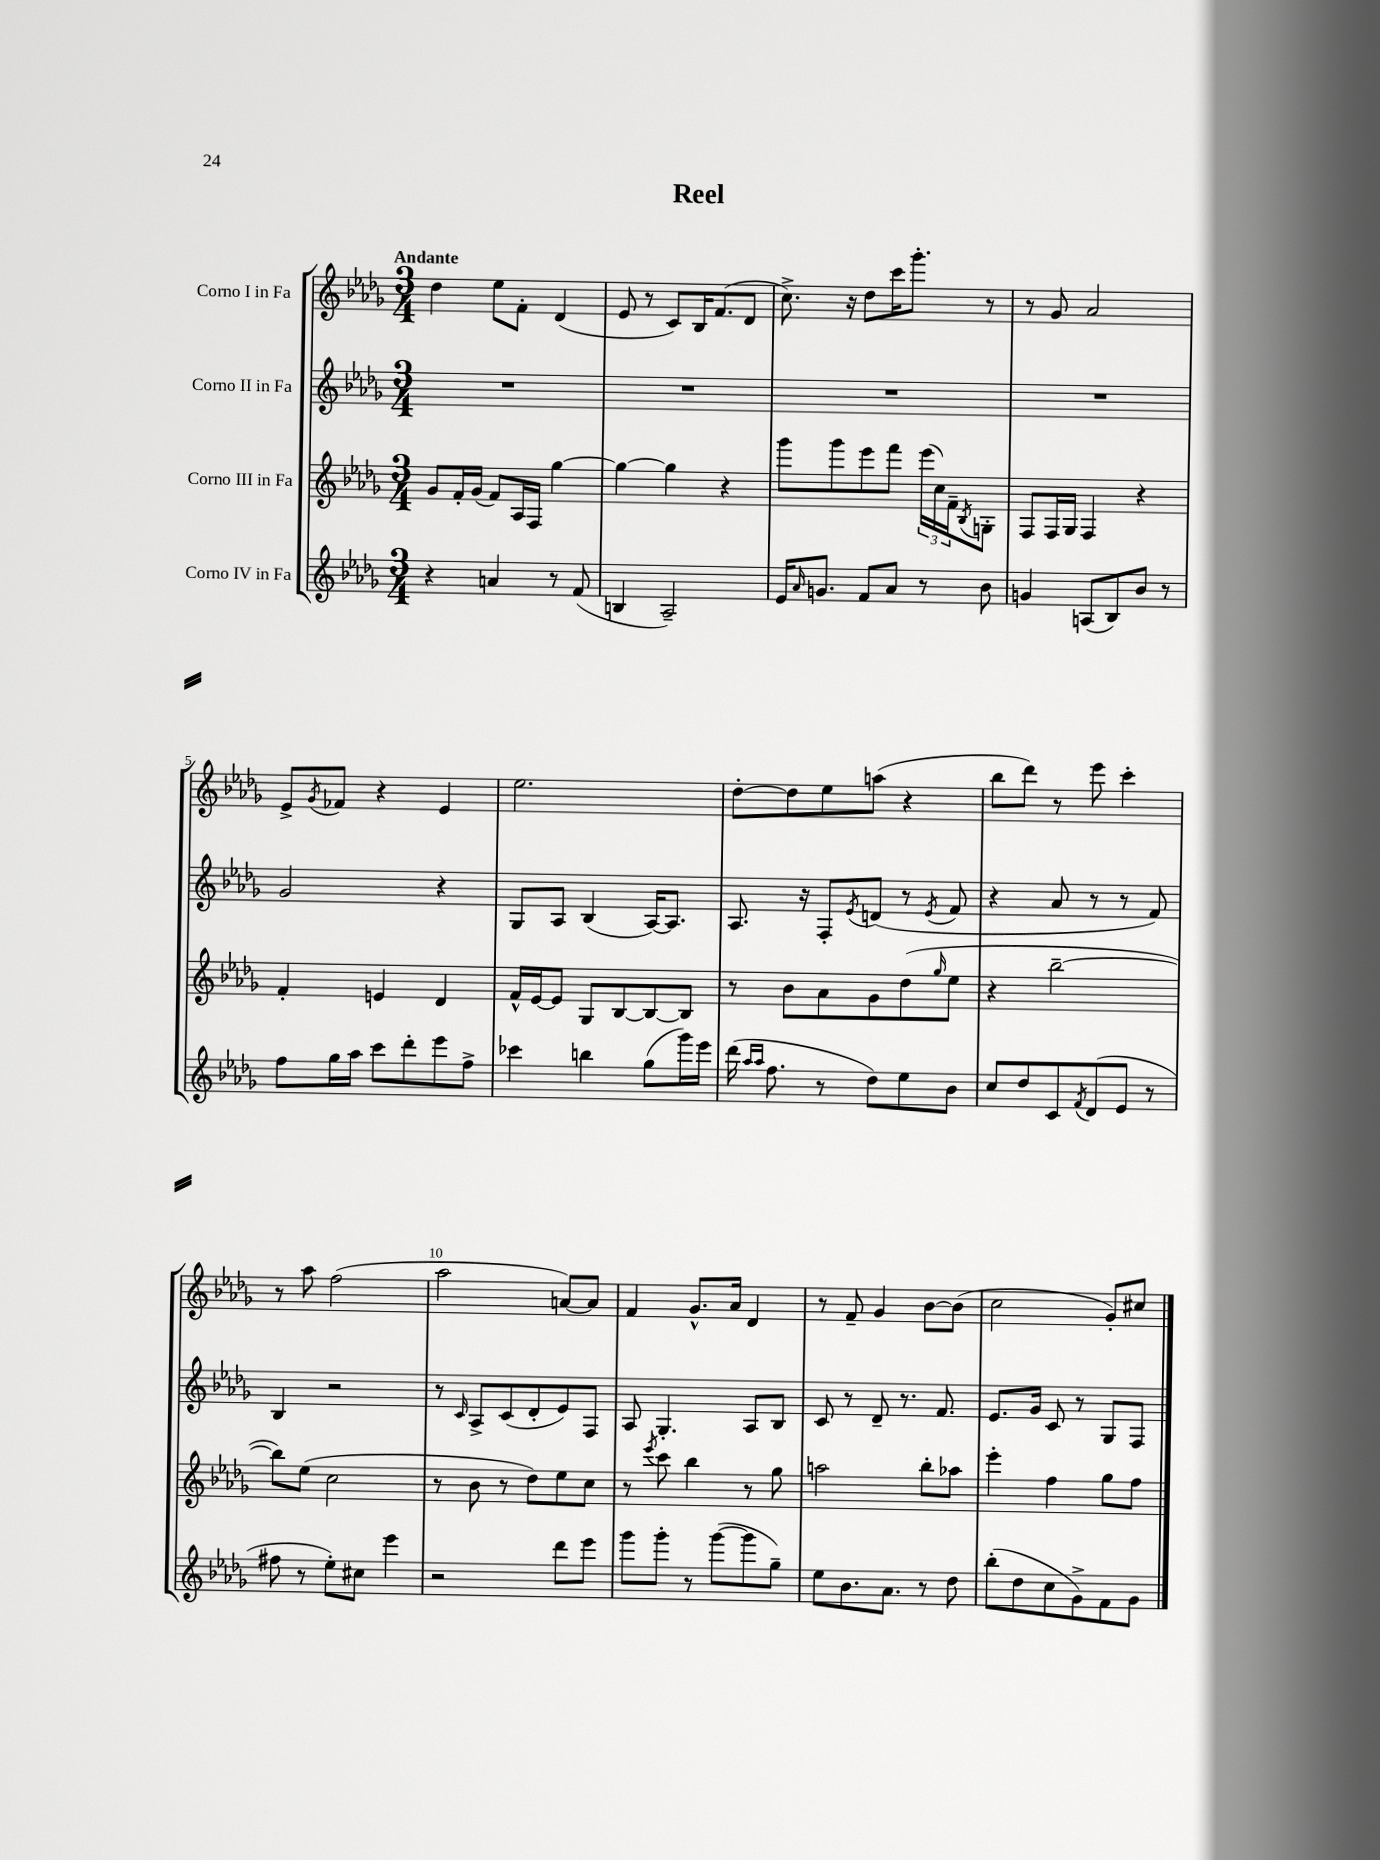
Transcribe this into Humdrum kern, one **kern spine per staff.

**kern	**kern	**kern	**kern
*staff4	*staff3	*staff2	*staff1
*clefG2	*clefG2	*clefG2	*clefG2
*k[b-e-a-d-g-]	*k[b-e-a-d-g-]	*k[b-e-a-d-g-]	*k[b-e-a-d-g-]
*M3/4	*M3/4	*M3/4	*M3/4
4r	8g-/L	2.r	4dd-\
.	16f'/L	.	.
.	(16g-/JJ	.	.
4a/	8f/L)	.	8ee-\L
.	16A-/L	.	8f'\J
.	16F/JJ	.	.
8r	[4gg-\	.	(4d-/
(8f/	.	.	.
=	=	=	=
4B/	4gg-\_	2.r	8e-/
.	.	.	8r
2A-~/)	4gg-\]	.	8c/L)
.	.	.	16B-/K
.	.	.	(8.f/
.	4r	.	.
.	.	.	8d-/J
=	=	=	=
16e-/LK	8ggg-\L	2.r	8.cc^\)
16qqa-/	.	.	.
8.g/J	.	.	.
.	8ggg-\	.	.
.	.	.	16r
8f/L	8eee-\	.	8dd-\L
8a-/J	8fff\J	.	16ccc\K
.	.	.	8.ggg-'\J
8r	(24eee-\LL	.	.
.	24cc\)	.	.
.	24f~\J	.	.
.	8qB-/	.	.
8b-\	8G'\J	.	8r
=	=	=	=
4g/	8F/L	2.r	8r
.	16F/L	.	8g-/
.	16G-/JJ	.	.
(8A/L	4F/	.	2a-/
8B-/)	.	.	.
8b-/J	4r	.	.
8r	.	.	.
=	=	=	=
8ff\L	4f'/	2g-/	8e-^/L
.	.	.	8qg-/
16gg-\L	.	.	8f-/J
16aa-\JJ	.	.	.
8ccc\L	4e/	.	4r
8ddd-'\	.	.	.
8eee-\	4d-/	4r	4e-/
8ff^\J	.	.	.
=	=	=	=
4ccc-\	16f^^/LL	8G-/L	2.ee-\
.	[16e-/J	.	.
.	8e-/]J	8A-/J	.
4bb\	8G-/L	(4B-/	.
.	[8B-/	.	.
(8gg-\L	8B-/_	[16A-/LK)	.
.	.	8.A-/]J	.
16ggg-\L)	8B-/]J	.	.
16eee-\JJ	.	.	.
=	=	=	=
(16ddd-\	8r	8.A-/	[8dd-'\L
16qqaa-/LL	.	.	.
16qqaa-/JJ	.	.	.
8.ff\	.	.	.
.	8b-\L	.	8dd-\]
.	.	16r	.
8r	8a-\	8F'/L	8ee-\
.	.	8qe-/	.
8dd-\L)	8g-\	(8d/J	(8aa\J
8ee-\	(8dd-\	8r	4r
.	16qqgg-/	8qe-/	.
8b-\J	8ee-\J	8f/	.
=	=	=	=
8cc/L	4r	4r	8bb-\L
8dd-/	.	.	8ddd-\J)
8c/	[2bb-~\	8a-/	8r
8qf/	.	.	.
(8d-/	.	8r	8eee-\
8e-/J	.	8r	4ccc'\
8r	.	8f/)	.
=	=	=	=
8ff#\	8bb-\]L)	4B-/	8r
8r	(8ee-\J	.	8aa-\
8ee-'\L)	2cc\	2r	(2ff\
8cc#\J	.	.	.
4eee-\	.	.	.
=	=	=	=
2r	8r	8r	2aa-\
.	.	16qqc/	.
.	8b-\	8A-^/L	.
.	8r	(8c/	.
.	8dd-\L)	8d-'/	.
8ddd-\L	8ee-\	8e-/)	[8a/L)
8eee-\J	8cc\J	8F/J	8a/]J
=	=	=	=
8ggg-\L	8r	8A-/	4f/
.	8qeee-/	.	.
8ggg-'\J	8ccc\	4.G-'/	.
8r	4bb-\	.	8.g-^^/L
([8ggg-\L	.	.	.
.	.	.	16a-/Jk
8ggg-\]	8r	8A-/L	4d-/
8gg-~\J)	8gg-\	8B-/J	.
=	=	=	=
8ee-\L	2aa\	8c/	8r
8.b-\	.	8r	8f~/
.	.	8d-~/	4g-/
8.a-\J	.	.	.
.	.	8.r	.
8r	8bb-'\L	.	[8b-\L
.	.	8.f/	.
8dd-\	8aa-\J	.	(8b-\]J
=	=	=	=
(8bb-'\L	4eee-'\	8.e-/L	2cc\
8dd-\	.	.	.
.	.	16g-/Jk	.
8cc\	4ff\	8c/	.
8g-^\)	.	8r	.
8f\	8gg-\L	8G-/L	8g-'/L)
8g-\J	8ff\J	8F/J	8cc#/J
==	==	==	==
*-	*-	*-	*-
